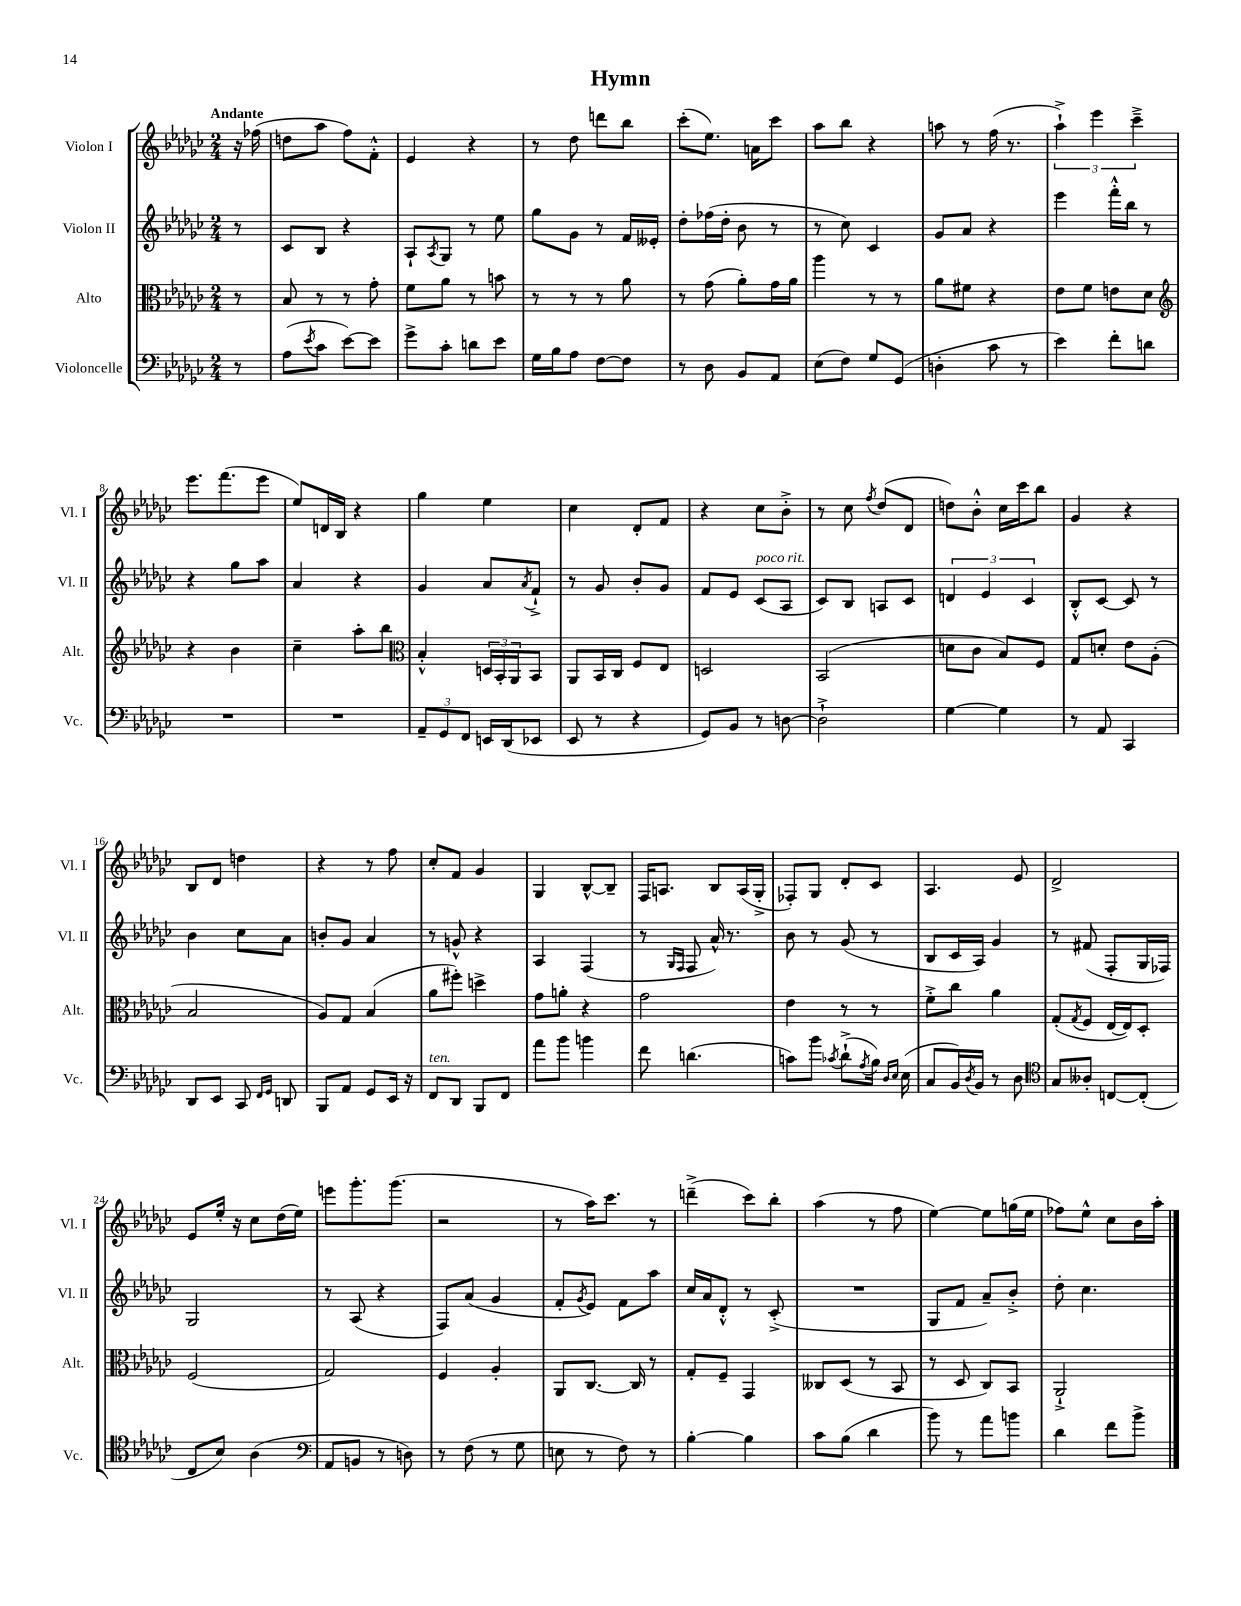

**kern	**kern	**kern	**kern
*staff4	*staff3	*staff2	*staff1
*clefF4	*clefC3	*clefG2	*clefG2
*k[b-e-a-d-g-c-]	*k[b-e-a-d-g-c-]	*k[b-e-a-d-g-c-]	*k[b-e-a-d-g-c-]
*M2/4	*M2/4	*M2/4	*M2/4
8r	8r	8r	16r
.	.	.	(16ff-
=	=	=	=
(8A-	8B-	8c-	8dd
8qe-	.	.	.
8c-	8r	8B-	8aa-
[8e-)	8r	4r	8ff)
8e-]	8g-'	.	8f'^^
=	=	=	=
8g-^	8f	8A-`	4e-
.	.	8qA-	.
8c-'	8a-	8G-	.
8d	8r	8r	4r
8e-	8b	8ee-	.
=	=	=	=
16G-	8r	8gg-	8r
16B-	.	.	.
8A-	8r	8g-	8dd-
[8F	8r	8r	8ddd
8F]	8a-	16f	8bb-
.	.	16e--'	.
=	=	=	=
8r	8r	8dd-'	(8ccc-'
8D-	(8g-	(16ff-	8.ee-)
.	.	16dd-'	.
8BB-	8a-')	8b-	.
.	.	.	16a
8AA-	16g-	8r	8ccc-
.	16a-	.	.
=	=	=	=
(8E-	4aa-	8r	8aa-
8F)	.	8cc-)	8bb-
8G-	8r	4c-	4r
(8GG-	8r	.	.
=	=	=	=
4D'	8a-	8g-	8aa
.	8f#	8a-	8r
8c-	4r	4r	(16ff
.	.	.	8.r
8r	.	.	.
=	=	=	=
4e-)	8e-	4eee-	6aa-`^)
.	8f	.	.
.	.	.	6eee-
8f'	8e	16fff'^^	.
.	.	16bb-	.
.	.	.	6ccc-~^
8d	8d-	8r	.
=	=	=	=
*	*clefG2	*	*
2r	4r	4r	8.eee-
.	.	.	(8.fff
.	4b-	8gg-	.
.	.	8aa-	8eee-
=	=	=	=
2r	4cc-~	4a-	8ee-)
.	.	.	16d
.	.	.	16B-
.	8aa-'	4r	4r
.	8bb-	.	.
=	=	=	=
*	*clefC3	*	*
12AA-~	4B-'^^	4g-	4gg-
12GG-	.	.	.
12FF	.	.	.
16EE	24D	8a-	4ee-
.	24BB-'	.	.
(16DD-	.	.	.
.	24AA-	.	.
.	.	8qa-	.
8EE-	8BB-	8f`^	.
=	=	=	=
8EE-	8AA-	8r	4cc-
8r	16BB-	8g-	.
.	16C-	.	.
4r	8F	8b-'	8d-'
.	8E-	8g-	8f
=	=	=	=
8GG-)	2D	8f	4r
8BB-	.	8e-	.
8r	.	(8c-	8cc-
[8D	.	8A-	8b-'^
=	=	=	=
2D`^]	(2BB-	8c-)	8r
.	.	8B-	8cc-
.	.	.	8qff
.	.	8A	(8dd-
.	.	8c-	8d-
=	=	=	=
[4G-	8d	6d	8dd)
.	8c-	.	8b-'^^
.	.	6e-	.
4G-]	8B-)	.	16cc-
.	.	.	16ccc-
.	.	6c-	.
.	8F	.	8bb-
=	=	=	=
8r	8G-	8B-'^^	4g-
8AA-	8d'	[8c-	.
4CC-	8e-	8c-]	4r
.	(8A-'	8r	.
=	=	=	=
8DD-	2B-	4b-	8B-
8EE-	.	.	8d-
8CC-	.	8cc-	4dd
16qqFF	.	.	.
16qqGG-	.	.	.
8DD	.	8a-	.
=	=	=	=
8BBB-	8A-)	8b'	4r
8AA-	8G-	8g-	.
8GG-	(4B-	4a-	8r
16EE-	.	.	8ff
16r	.	.	.
=	=	=	=
8FF	8a-	8r	8cc-'
8DD-	8ff#')	8g^^	8f
8BBB-	4dd^	4r	4g-
8FF	.	.	.
=	=	=	=
8a-	8g-	4A-	4G-
8b-	8a'	.	.
4b	4r	(4F	[8B-^^
.	.	.	8B-~]
=	=	=	=
8f	2g-	8r	16F
.	.	.	8.A
.	.	16qqG-	.
.	.	16qqF	.
(4.d	.	8F	.
.	.	16a-^^)	8B-
.	.	8.r	.
.	.	.	(16A
.	.	.	16G-'^
=	=	=	=
8c)	4e-	8b-	8F-')
8b-	.	8r	8G-
8qc-	.	.	.
(8d-`^	8r	(8g-	8d-'
8qA-	.	.	.
16B-)	8r	8r	8c-
16qqD-	.	.	.
16qqE-	.	.	.
(16E-	.	.	.
=	=	=	=
8C-	8f'^	8B-	4.A-
16BB-)	8cc-	16c-	.
8qD-	.	.	.
16BB-	.	16A-)	.
8r	4a-	4g-	.
8D-	.	.	8e-
=	=	=	=
*clefC4	*	*	*
8G-	(8G-'	8r	2d-^
.	8qG-	.	.
8A--'	8F	(8f#	.
[8C	[16E-	8F'	.
.	16E-])	.	.
(8C']	8D-'	16G-	.
.	.	16F-)	.
=	=	=	=
8C-	(2F	2G-	8e-
8B-)	.	.	16ee-'
.	.	.	16r
(4A-	.	.	8cc-
.	.	.	(16dd-
.	.	.	16ee-)
=	=	=	=
*clefF4	*	*	*
8AA-	2G-)	8r	8eee
8BB	.	(8A-	8.ggg-'
8r	.	4r	.
.	.	.	(8.ggg-
8D)	.	.	.
=	=	=	=
8r	4F	8F)	2r
(8F	.	(8a-	.
8r	4A-'	4g-	.
8G-	.	.	.
=	=	=	=
8E	8AA-	8f'	8r
.	.	8qg-	.
8r	[8.C-	8e-)	16aa-)
.	.	.	8.ccc-
8F)	.	8f	.
.	16C-]	.	.
8r	8r	8aa-	8r
=	=	=	=
[4B-'	8G-'	16cc-	(4ddd~^
.	.	16a-	.
.	8F~	8d-'^^	.
4B-]	4GG-	8r	8ccc-)
.	.	(8c-'^	8bb-'
=	=	=	=
8c-	8C--	2r	(4aa-
(8B-	(8D-	.	.
4d-	8r	.	8r
.	8BB-	.	8ff
=	=	=	=
8b-)	8r	8G-	[4ee-)
8r	8D-	8f	.
8a-	8C-)	8a-~)	8ee-]
8b	8BB-	8b-'^	(16gg
.	.	.	16ee-
=	=	=	=
4d-	2AA-`^	8dd-'	8ff-)
.	.	4.cc-	8ee-^^
8f	.	.	8cc-
8b-^	.	.	16b-
.	.	.	16aa-'
==	==	==	==
*-	*-	*-	*-
